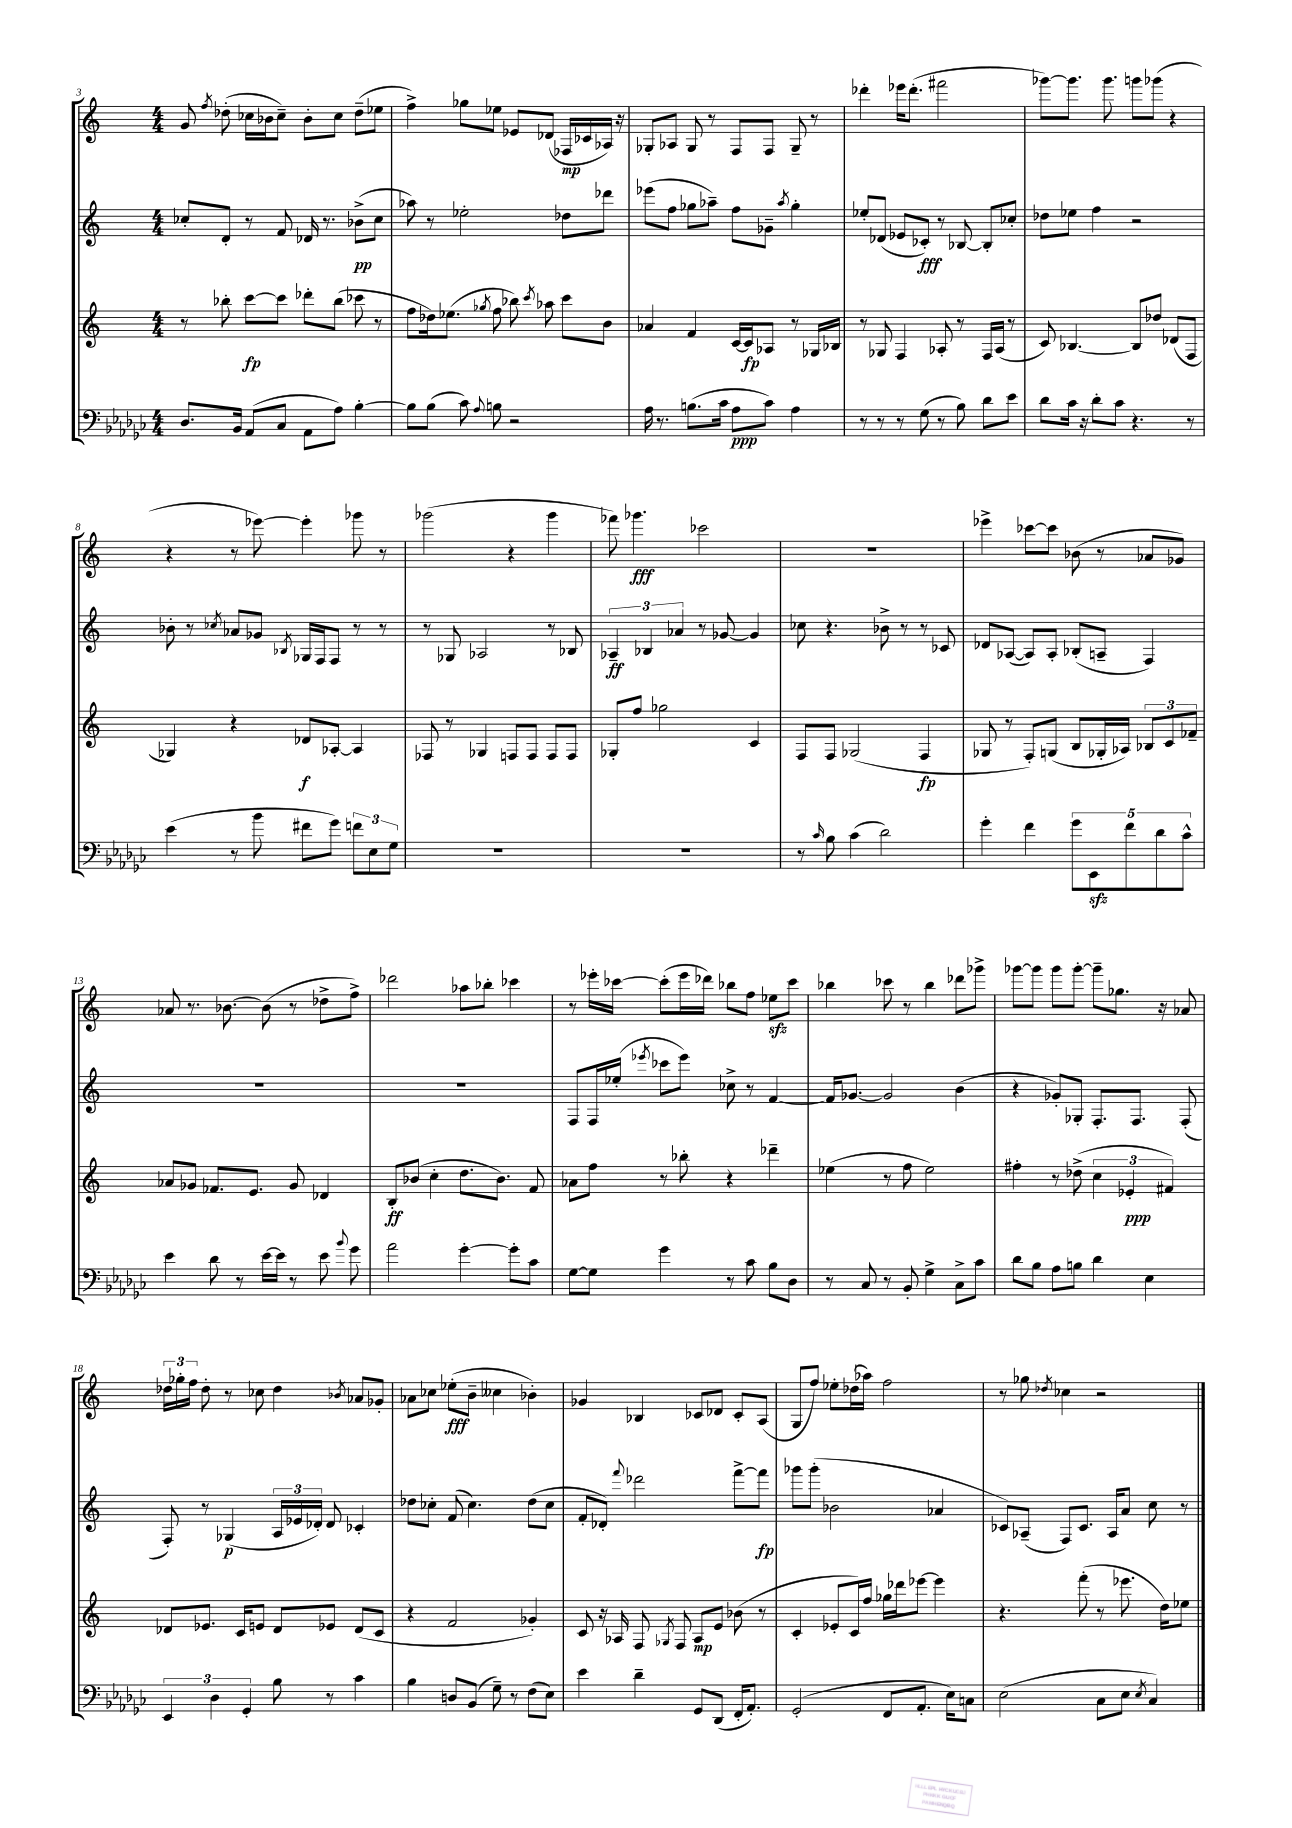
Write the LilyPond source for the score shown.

<<
\new StaffGroup <<
\new Staff = "s0" {
    \clef treble \key c \major \numericTimeSignature \time 4/4
    \autoBeamOff g'8 \acciaccatura { f''8 } des''8-.( ces''16[ bes'16 ces''8]--) bes'8[-. ces''8] des''8[--( ees''8] |
    f''4->) ges''8[ ees''8] ees'8[ des'8]( fes16[\mp ces'16 aes16]) r16 |
    ges8[-. aes8] ges8 r8 f8[ f8] ges8-- r8 |
    des'''4-. ees'''16[ des'''8.]-.( fis'''2 |
    ges'''8[~) ges'''8.] ges'''8. g'''8[ ges'''8]( r4 |
    r4 r8 ees'''8~) ees'''4-. ges'''8 r8 |
    ges'''2( r4 ges'''4 |
    fes'''8) ges'''4.\fff ces'''2 |
    R1 |
    ees'''4-> ces'''8[~ ces'''8] bes'8( r8 aes'8[ ges'8]) |
    aes'8 r8. bes'8.~ bes'8( r8 des''8[-> f''8]->) |
    des'''2 aes''8[ bes''8]-. ces'''4 |
    r8 ees'''16[-. ces'''16]~ ces'''8[-.( ees'''16 des'''16]) bes''8[ f''8] ees''8[\sfz ces'''8] |
    bes''4 ces'''8 r8 bes''4 des'''8[ ges'''8]-> |
    ges'''8[~ ges'''8] ges'''8[ ges'''8]~-. ges'''8[-- ges''8.] r16 aes'8 |
    \tuplet 3/2 { des''16[ ges''16-. f''16] } des''8-. r8 ces''8 des''4 \acciaccatura { bes'8 } aes'8[ ges'8]-. |
    aes'8[ ces''8] ees''8[-.\fff( b'8]-- ceses''4 bes'4-.) |
    ges'4 bes4 ces'8[ des'8] ces'8[-. a8]( |
    g8[ f''8]) ees''8[-. des''16( aes''16]) f''2 |
    r8 ges''8 \acciaccatura { des''8 } ces''4 r2 \bar "|." |
}
\new Staff = "s1" {
    \clef treble \key c \major \numericTimeSignature \time 4/4
    \autoBeamOff ces''8[-. d'8]-. r8 f'8 des'16 r8. bes'8[->\pp( ces''8] |
    aes''8) r8 ees''2-. des''8[ des'''8] |
    ees'''8[( f''8] ges''8[ aes''8]--) f''8[ ges'8]-- \acciaccatura { aes''8 } ges''4-. |
    ees''8[-. des'8]( ees'8[ ces'8]-.\fff) r8 bes8~ bes8[-. ces''8]-. |
    des''8[ ees''8] f''4 r2 |
    bes'8-. r8 \acciaccatura { ces''8 } aes'8[ ges'8] \acciaccatura { bes8 } ges16[ f16 f8] r8 r8 |
    r8 ges8 aes2 r8 bes8 |
    \tuplet 3/2 { aes4--\ff bes4 aes'4 } r8 ges'8~ ges'4 |
    ces''8 r4. bes'8-> r8 r8 ces'8 |
    des'8[ aes8]~( aes8[) aes8]-. bes8[-.( a8]-- f4) |
    R1 |
    R1 |
    f8[ f16 ees''16]-.( \acciaccatura { ees'''8 } ces'''8[ ees'''8]) ces''8-> r8 f'4~ |
    f'16[ ges'8.]~ ges'2 b'4( |
    r4 ges'8[-.) ges8]-. f8.[-. f8.] f8-.( |
    f8-.) r8 ges4\p( \tuplet 3/2 { a16[ ees'16 des'16]-.) } des'8 ces'4-. |
    des''8[ ces''8]-. f'8( ces''4.) des''8[( ces''8] |
    f'8[-. des'8]-.) \appoggiatura { f'''8 } des'''2 f'''8[~-> f'''8]\fp |
    ges'''8[ ges'''8]-.( bes'2 aes'4 |
    ces'8[) aes8]--( f8[) ces'8.] aes16[ a'8] c''8 r8 \bar "|." |
}
\new Staff = "s2" {
    \clef treble \key c \major \numericTimeSignature \time 4/4
    \autoBeamOff r8 bes''8-. c'''8[~\fp c'''8] des'''8[-. bes''8]( ces'''8 r8 |
    f''8[ des''16) ees''8.]( \acciaccatura { ges''8 } f''8 bes''8) \acciaccatura { c'''8 } aes''8 c'''8[ b'8] |
    aes'4 f'4 c'16[~ c'16\fp aes8] r8 ges16[ bes16] |
    r8 ges8 f4 aes8-. r8 f16[ aes16]( r8 |
    c'8) bes4.~ bes8[ des''8] des'8[( f8] |
    ges4) r4 des'8[\f aes8]~-. aes4 |
    fes8 r8 ges4 f8[ f8] f8[ f8] |
    ges8[-. f''8] ges''2 c'4 |
    f8[ f8] ges2( f4\fp |
    ges8 r8 f8[-.) g8]( b8[ ges16-. aes16]) \tuplet 3/2 { bes8[ c'8 fes'8]-- } |
    aes'8[ ges'8] fes'8.[ e'8.] ges'8 des'4 |
    b8[-.\ff bes'8]( c''4-. d''8.[ bes'8.]) f'8 |
    aes'8[ f''8] r8 bes''8-. r4 des'''4-- |
    ees''4( r8 f''8 ees''2) |
    fis''4-. r8 des''8->( \tuplet 3/2 { c''4 ees'4-.\ppp fis'4) } |
    des'8[ ees'8.] c'16[ e'8] des'8[ ees'8] des'8[( c'8] |
    r4 f'2 ges'4-.) |
    c'8 r16 aes16 f8 \acciaccatura { ges8 } f8 aes8[\mp e'8] bes'8( r8 |
    c'4-. ees'8[-. c'16) f''16] ges''16[ des'''16 ees'''8]~ ees'''4 |
    r4. f'''8-.( r8 ees'''8. d''16[) ees''8] \bar "|." |
}
\new Staff = "s3" {
    \clef bass \key ges \major \numericTimeSignature \time 4/4
    \autoBeamOff des8.[ bes,16] aes,8[( ces8] aes,8[ aes8]) bes4~-. |
    bes8[ bes8]( ces'8) \appoggiatura { aes8 } b8 r2 |
    aes16 r8. b8.[( ces'16] aes8[\ppp ces'8]) aes4 |
    r8 r8 r8 ges8( r8 bes8) des'8[ ees'8] |
    des'8[ ces'16] r16 des'8[-. ces'8] r4. r8 |
    ees'4( r8 bes'8 fis'8[ ges'8]) \tuplet 3/2 { f'8[ ees8 ges8] } |
    R1 |
    R1 |
    r8 \grace { ces'16 } bes8 ces'4( des'2) |
    ges'4-. f'4 \tuplet 5/4 { ges'8[ ees,8\sfz f'8 des'8 ces'8]-^ } |
    ees'4 des'8 r8 ees'16[~ ees'16] r8 ees'8 \appoggiatura { bes'8 } ges'8 |
    aes'2 ges'4~-. ges'8[-. ces'8] |
    ges8[~ ges8] ges'4 r8 ces'8 bes8[ des8] |
    r8 ces8 r8 bes,8-. ges4-> ces8[-> ces'8] |
    des'8[ bes8] aes8[ b8] des'4 ees4 |
    \tuplet 3/2 { ees,4 des4 ges,4-. } bes8 r8 ces'4 |
    bes4 d8[ bes,8]( ges8--) r8 f8[( ees8]) |
    ees'4 des'4-- ges,8[ des,8]( f,16[-. aes,8.]-.) |
    ges,2-.( f,8[ aes,8.]-. ees16[) c8] |
    ees2( ces8[ ees8] \acciaccatura { ees8 } ces4) \bar "|." |
}
>>
>>
\layout { \context { \Score currentBarNumber = #3 } }
